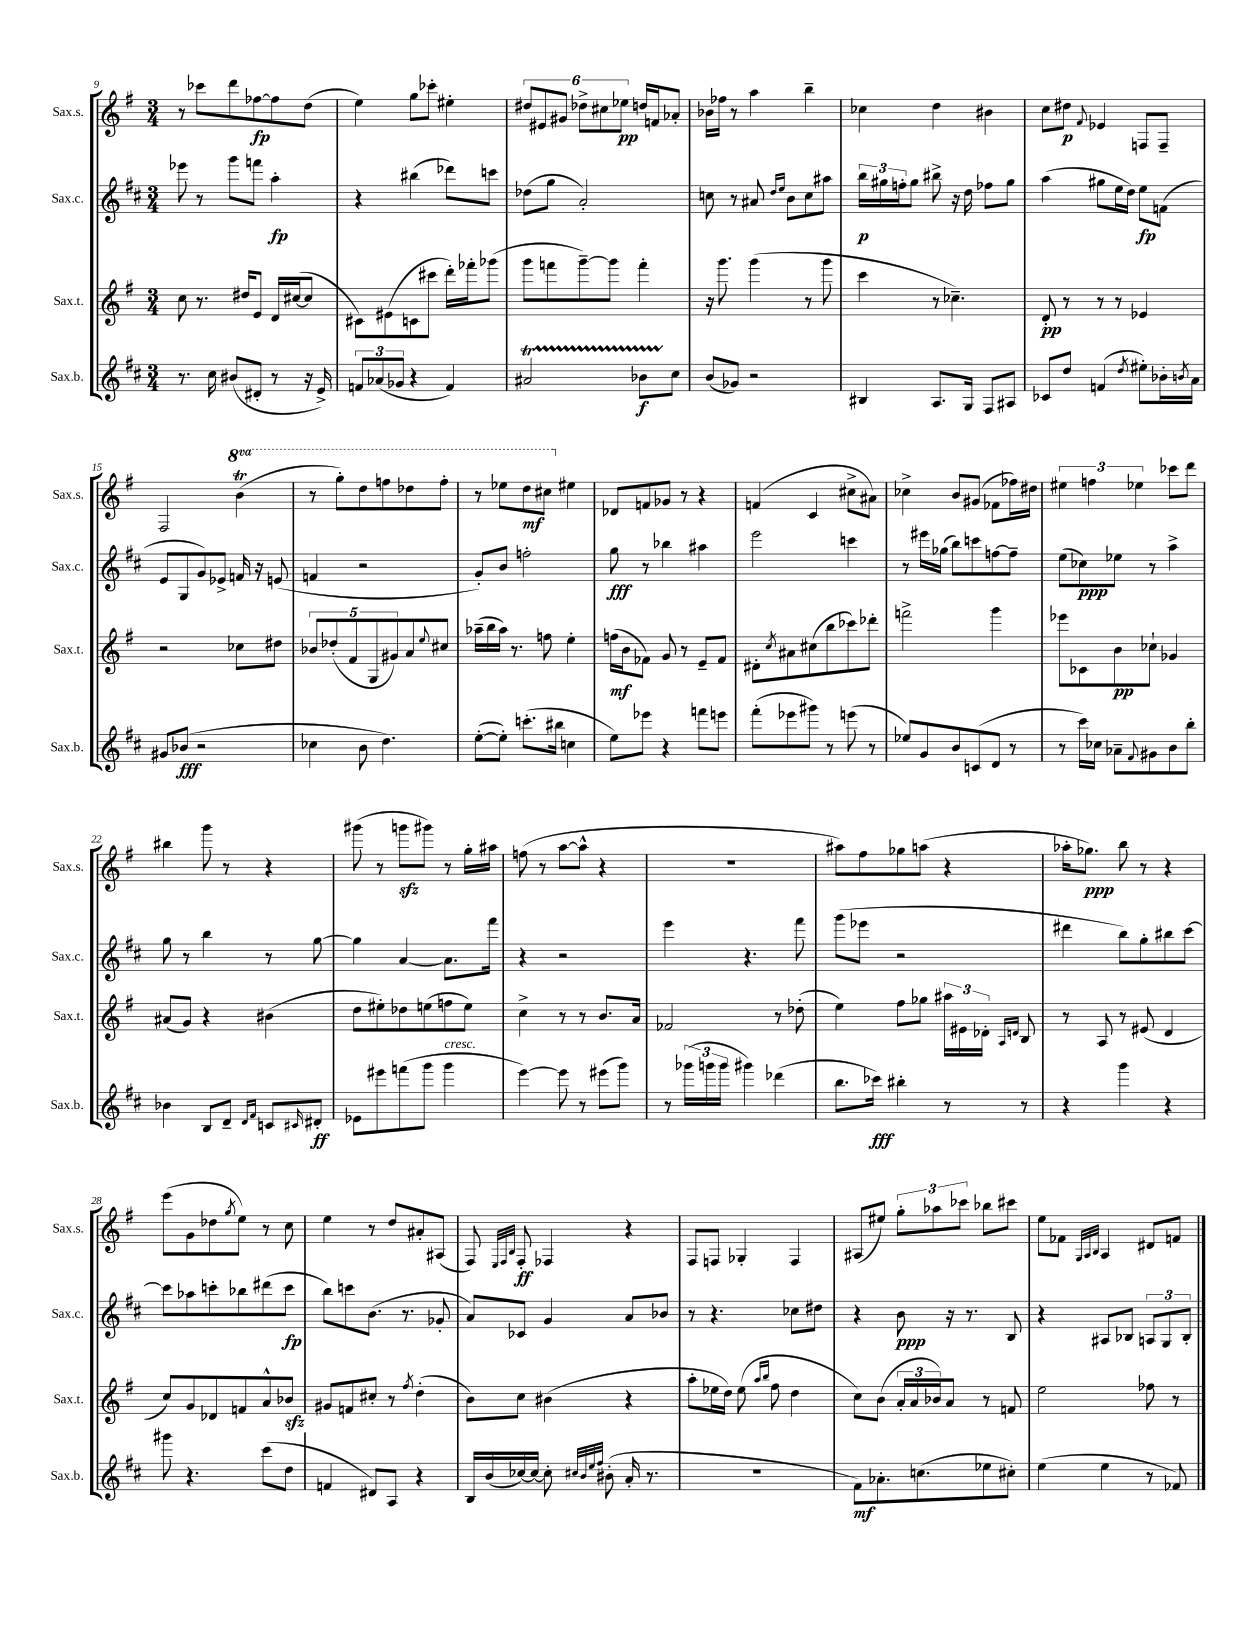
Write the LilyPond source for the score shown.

<<
\new StaffGroup <<
\new Staff = "s0" \with { instrumentName = "Sax.s." shortInstrumentName = "Sax.s." } {
    \clef treble \key g \major \numericTimeSignature \time 3/4 \set Staff.ottavationMarkups = #ottavation-simple-ordinals
    r8 ces'''8 d'''8 fes''8~\fp fes''8 d''8( |
    e''4) g''8 ces'''8-. eis''4-. |
    \tuplet 6/4 { dis''8 eis'8 gis'8 des''8-> cis''8 ees''8\pp } d''16 f'16 aes'8-. |
    bes'16 fes''16 r8 a''4 b''4-- |
    ces''4 d''4 bis'4 |
    c''8 dis''8\p \appoggiatura { fis'8 } ees'4 f8 f8-- |
    fis2 \ottava #1 b''4\trill( |
    r8 g'''8-.) d'''8 f'''8 des'''8 f'''8-. |
    r8 ees'''8 d'''8\mf cis'''8 \ottava #0 eis''4 |
    des'8 f'8 ges'8 r8 r4 |
    f'4( c'4 cis''8-> ais'8) |
    ces''4-> b'8 gis'8( fes'8 fes''16) dis''16 |
    \tuplet 3/2 { eis''4 f''4 ees''4 } ces'''8 d'''8 |
    bis''4 g'''8 r8 r4 |
    gis'''8( r8 g'''8\sfz gis'''8) r8 g''16-. ais''16 |
    f''8( r8 a''8~ a''8-^ r4 |
    R2. |
    ais''8) fis''8 ges''8 a''8( r4 |
    aes''16-. ges''8.\ppp) b''8 r8 r4 |
    e'''8( g'8 des''8 \acciaccatura { g''8 } e''8) r8 c''8 |
    e''4 r8 d''8 ais'8-. ais8( |
    fis8) \grace { e32 fis32 b32 } fis8-.\ff fes4 r4 |
    fis8 f8 ges4-. f4 |
    ais8( eis''8) \tuplet 3/2 { g''8-. aes''8 ces'''8 } bes''8 cis'''8 |
    e''8 fes'8 \grace { g32 a32 b32 } a4 dis'8 f'8 \bar "|." |
}
\new Staff = "s1" \with { instrumentName = "Sax.c." shortInstrumentName = "Sax.c." } {
    \clef treble \key d \major \numericTimeSignature \time 3/4
    ees'''8 r8 g'''8 f'''8 a''4-.\fp |
    r4 bis''4( des'''8) c'''8 |
    des''8( g''8 a'2-.) |
    c''8 r8 ais'8 \grace { d''16 e''16 } b'8 c''8 ais''8 |
    \tuplet 3/2 { b''16\p gis''16 f''16-. } gis''8 bis''8-> r16 d''16 fes''8 gis''8 |
    a''4( gis''8 e''16 d''16) e''8\fp f'8( |
    e'8 g8 g'8) ees'8-> f'16 r16 e'8( |
    f'4 r2 |
    g'8-.) b'8 f''2-. |
    g''8\fff r8 bes''4 ais''4 |
    e'''2 c'''4 |
    r8 eis'''16 ges''16( b''8) c'''8 f''8~ f''8-- |
    e''8( ces''8\ppp) ees''8 r8 a''4-> |
    g''8 r8 b''4 r8 g''8~ |
    g''4 a'4~ a'8. fis'''16 |
    r4 r2 |
    e'''4 r4. fis'''8 |
    g'''8( ees'''8 r2 |
    dis'''4 b''8) g''8-. bis''8 cis'''8~ |
    cis'''8 aes''8 c'''8-. bes''8 dis'''8( c'''8\fp |
    b''8) c'''8 b'8.( r8. ges'8-. |
    a'8) ces'8 g'4 a'8 bes'8 |
    r8 r4. ces''8 dis''8 |
    r4 b'8\ppp r16 r8. b8 |
    r4 ais8 bes8 \tuplet 3/2 { a8 g8 bes8-. } \bar "|." |
}
\new Staff = "s2" \with { instrumentName = "Sax.t." shortInstrumentName = "Sax.t." } {
    \clef treble \key g \major \numericTimeSignature \time 3/4
    c''8 r8. dis''16 e'8 d'16 cis''16~( cis''8 |
    cis'8) eis'8( c'8 cis'''8 d'''16-.) fes'''16-. ges'''8( |
    g'''8 f'''8 g'''8~--) g'''8 f'''4-. |
    r16 g'''8. g'''4( r8 g'''8 |
    c'''4 r8 ces''4.--) |
    d'8-.\pp r8 r8 r8 ees'4 |
    r2 ces''8 dis''8 |
    \tuplet 5/4 { bes'8 des''8-.( fis'8 g8 gis'8) } a'8 \appoggiatura { e''8 } cis''8 |
    aes''16--( b''16 aes''16) r8. f''8 e''4-. |
    f''16\mf( b'16 fes'8) g'8 r8 e'8-- fes'8 |
    dis'8-. \acciaccatura { c''8 } ais'8 cis''8( b''8 ces'''8) des'''8-. |
    f'''2-> g'''4 |
    ees'''8 ces'8 b'8\pp ces''8-! ges'4 |
    ais'8( g'8) r4 bis'4( |
    d''8 eis''8-.) des''8 e''8( f''8 e''8) |
    c''4-> r8 r8 b'8. a'16 |
    fes'2 r8 des''8-.( |
    e''4) fis''8 ges''8 \tuplet 3/2 { ais''16 eis'16 des'16-. } \grace { a16 d'16 } b8 |
    r8 a8 r8 eis'8( d'4 |
    c''8) g'8 des'8 f'8 a'8-^ bes'8\sfz |
    gis'8 f'8 cis''8-. r8 \acciaccatura { fis''8 } d''4-.( |
    b'8) c''8 bis'4( r4 |
    a''8-. ees''16 d''16) ees''8( \grace { a''16 b''16 } fis''8 d''4 |
    c''8) b'8( \tuplet 3/2 { a'16-. a'16 bes'16) } a'8 r8 f'8 |
    e''2 fes''8 r8 \bar "|." |
}
\new Staff = "s3" \with { instrumentName = "Sax.b." shortInstrumentName = "Sax.b." } {
    \clef treble \key d \major \numericTimeSignature \time 3/4
    r8. cis''16 bis'8( dis'8-. r8 r16 e'16->) |
    \tuplet 3/2 { f'8 aes'8( ges'8 } r4 f'4) |
    ais'2\startTrillSpan bes'8\f cis''8\stopTrillSpan |
    b'8( ges'8) r2 |
    bis4 a8. g16 fis8 ais8 |
    ces'8 d''8 f'4( \acciaccatura { d''8 } eis''8-.) bes'16-. \acciaccatura { b'8 } a'16 |
    gis'8 bes'8\fff( r2 |
    ces''4 b'8 d''4.) |
    e''8~-.( e''8-.) c'''8.-.( bis''16 c''4 |
    e''8) ees'''8 r4 f'''8 e'''8 |
    fis'''8-.( ees'''8 gis'''8) r8 e'''8( r8 |
    ees''8) g'8 b'8 c'8( d'8 r8 |
    r8 cis'''16) ces''16 aes'8-- \appoggiatura { fis'8 } gis'8 b'8 b''8-. |
    bes'4 b8 d'8-- \grace { d'16 fis'16 } c'8 \grace { cis'16 } dis'8-.\ff |
    ees'8 eis'''8 f'''8( g'''8 g'''4^\markup { \italic "cresc." } |
    e'''4~) e'''8 r8 eis'''8( g'''8) |
    r8 \tuplet 3/2 { ges'''16( g'''16 g'''16 } gis'''4) des'''4( |
    b''8. ces'''16\fff) bis''4-. r8 r8 |
    r4 g'''4 r4 |
    gis'''8 r4. cis'''8( d''8 |
    f'4 dis'8) a8 r4 |
    b16 b'16( ces''16~) ces''16~ ces''8-. \grace { cis''32 b'32 e''32 fis''32 } bis'8-.( a'16-. r8. |
    R2. |
    fis'8\mf) aes'8.-. c''8.( ees''8 cis''8-.) |
    e''4( e''4 r8 fes'8) \bar "|." |
}
>>
>>
\layout { \context { \Score currentBarNumber = #9 } }
